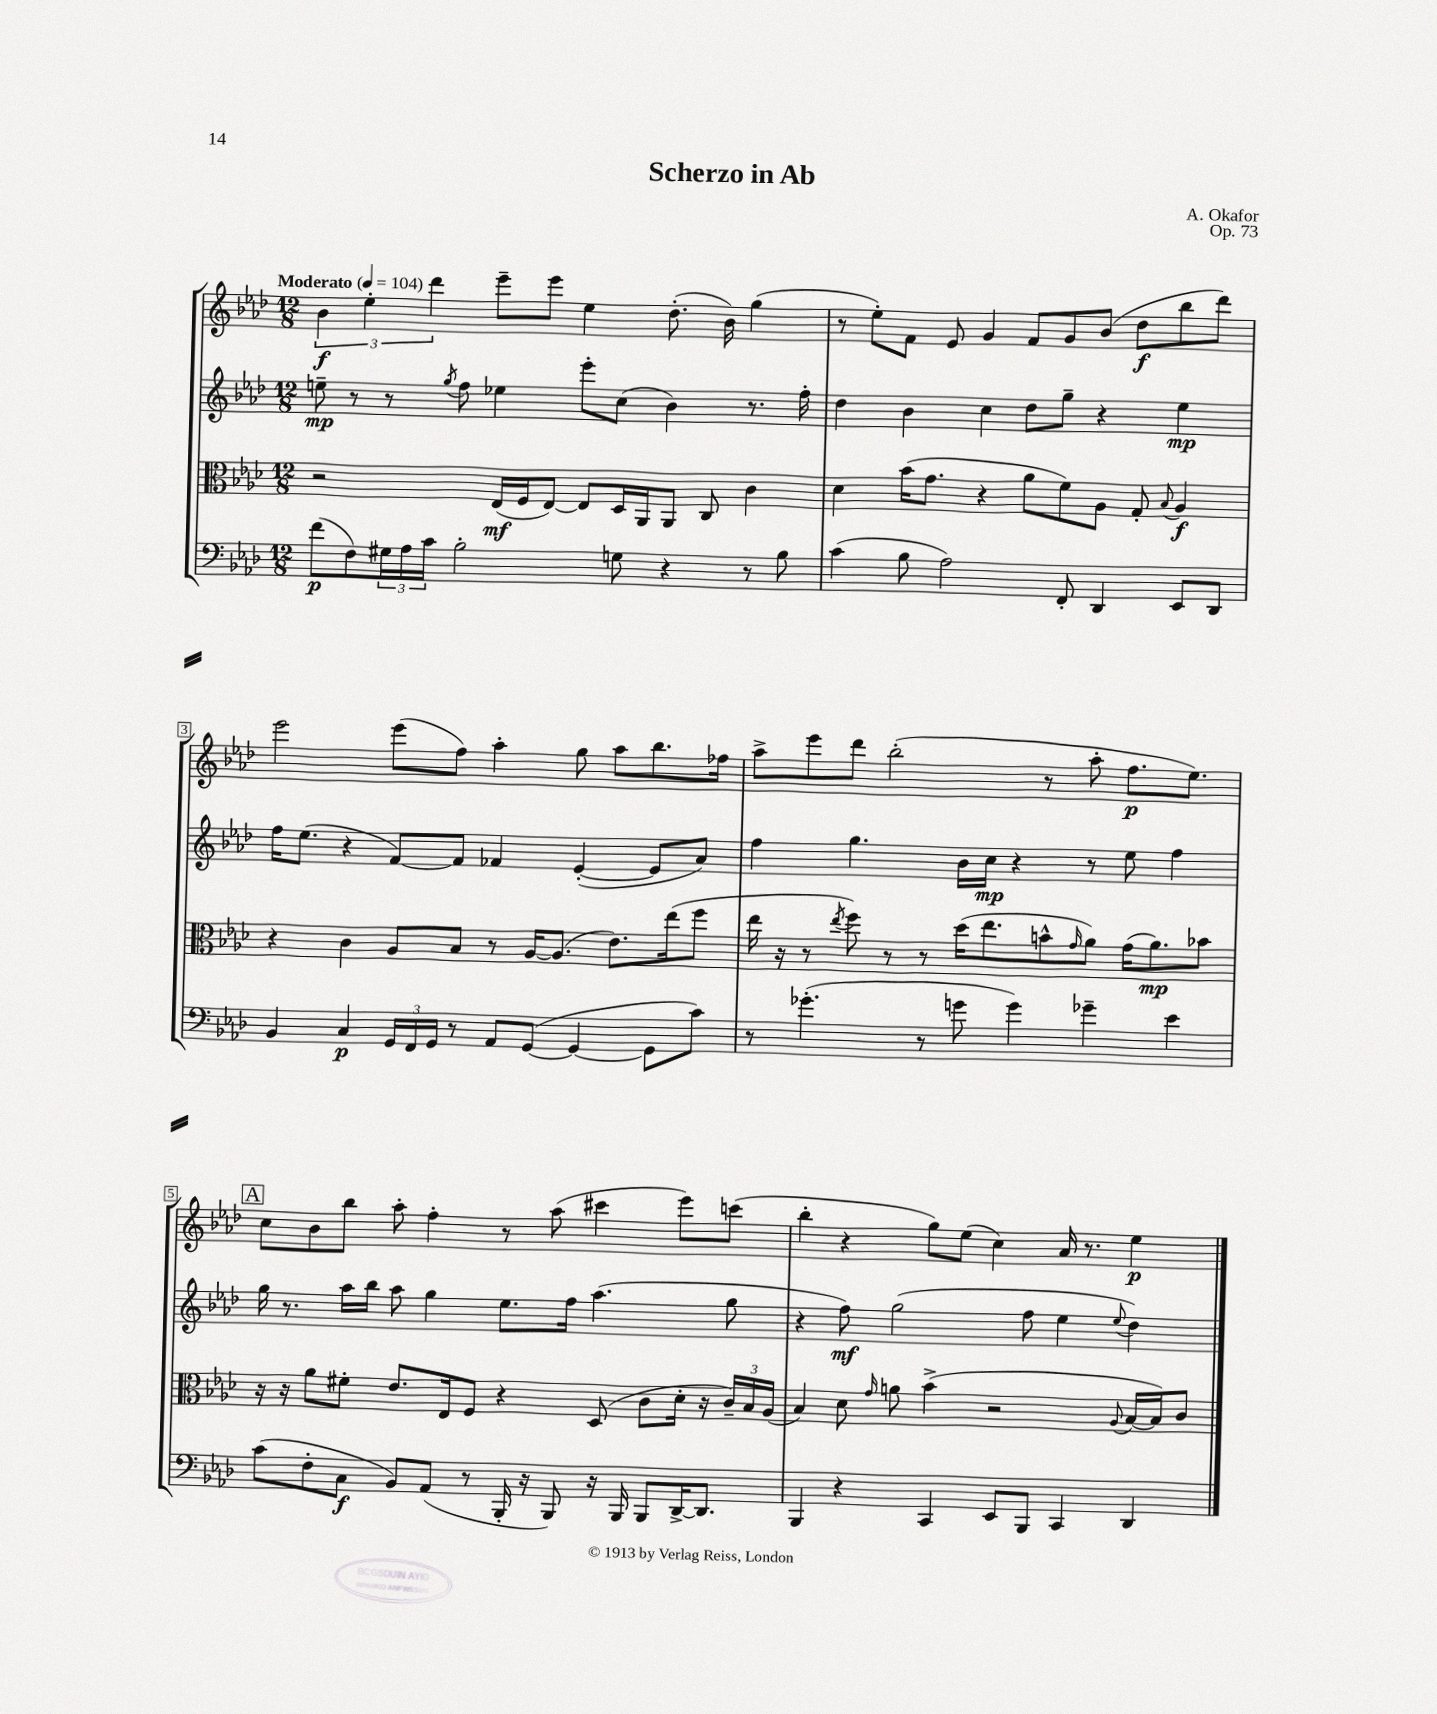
\header { title = "Scherzo in Ab" composer = "A. Okafor" opus = "Op. 73" }
<<
\new StaffGroup <<
\new Staff = "s0" {
    \clef treble \key aes \major \numericTimeSignature \time 12/8 \tempo "Moderato" 4 = 104
    \tuplet 3/2 { bes'4\f ees''4-. des'''4 } ees'''8-- ees'''8 ees''4 des''8.-.( bes'16) g''4( |
    r8 ees''8-.) f'8 ees'8 g'4 f'8 g'8 bes'8( des''8\f bes''8 des'''8) |
    ees'''2 ees'''8( f''8) aes''4-. g''8 aes''8 bes''8. fes''16 |
    aes''8-> ees'''8 des'''8 bes''2-.( r8 aes''8-. f''8.\p ees''8.) |
    \mark \markup { \box "A" } c''8 bes'8 bes''8 aes''8-. f''4-. r8 aes''8( cis'''4 ees'''8) c'''8( |
    bes''4-. r4 g''8) ees''8( c''4) aes'16 r8. ees''4\p \bar "|." |
}
\new Staff = "s1" {
    \clef treble \key aes \major \numericTimeSignature \time 12/8
    e''8--\mp r8 r8 \acciaccatura { g''8 } f''8 ees''4 ees'''8-. c''8( bes'4) r8. f''16-. |
    des''4 bes'4 c''4 des''8 g''8-- r4 ees''4\mp |
    f''16 ees''8.( r4 f'8~) f'8 fes'4 ees'4~-.( ees'8 aes'8) |
    f''4 g''4. bes'16 c''16\mp r4 r8 ees''8 f''4 |
    \mark \markup { \box "A" } g''16 r8. aes''16 bes''16 aes''8 g''4 ees''8. f''16 aes''4.( g''8 |
    r4 f''8\mf) g''2( f''8 ees''4 \appoggiatura { ees''8 } des''4) \bar "|." |
}
\new Staff = "s2" {
    \clef alto \key aes \major \numericTimeSignature \time 12/8
    r2 ees16\mf( f16 ees8~) ees8 des16 aes,16 aes,8 c8 c'4 |
    des'4 bes'16( g'8. r4 aes'8 f'8) aes8 g8-. \appoggiatura { bes8 } aes4\f |
    r4 c'4 aes8 bes8 r8 aes16~ aes8.( ees'8.) ees''16( f''8 |
    ees''16 r16 r8 \acciaccatura { ees''8 } f''8) r8 r8 des''16( ees''8. b'8-^ \grace { g'16 } aes'8) g'16( aes'8.\mp) bes'8 |
    \mark \markup { \box "A" } r16 r16 aes'8 fis'8-. ees'8. ees16 f8 r4 des8( c'8 des'16-. r16 \tuplet 3/2 { c'16--) bes16 aes16( } |
    bes4) des'8 \grace { g'16 } a'8 bes'4->( r2 \appoggiatura { aes8 } bes16~ bes16) c'8 \bar "|." |
}
\new Staff = "s3" {
    \clef bass \key aes \major \numericTimeSignature \time 12/8
    f'8\p( f8) \tuplet 3/2 { gis16 aes16 c'16 } bes2-. g8 r4 r8 bes8 |
    c'4( bes8 aes2) f,8-. des,4 ees,8 des,8 |
    bes,4 c4\p \tuplet 3/2 { g,16 f,16 g,16 } r8 aes,8 g,8~( g,4~ g,8 c'8) |
    r8 ges'4.-.( r8 g'8 g'4) ges'4-- ees'4 |
    \mark \markup { \box "A" } c'8( f8-. c8\f bes,8) aes,8( r8 bes,,16-. r16 bes,,8) r16 bes,,16 bes,,8 des,16~-> des,8. |
    bes,,4 r4 c,4 ees,8 bes,,8 c,4 des,4 \bar "|." |
}
>>
>>
\layout { \context { \Score \override BarNumber.stencil = #(make-stencil-boxer 0.1 0.3 ly:text-interface::print) } }
